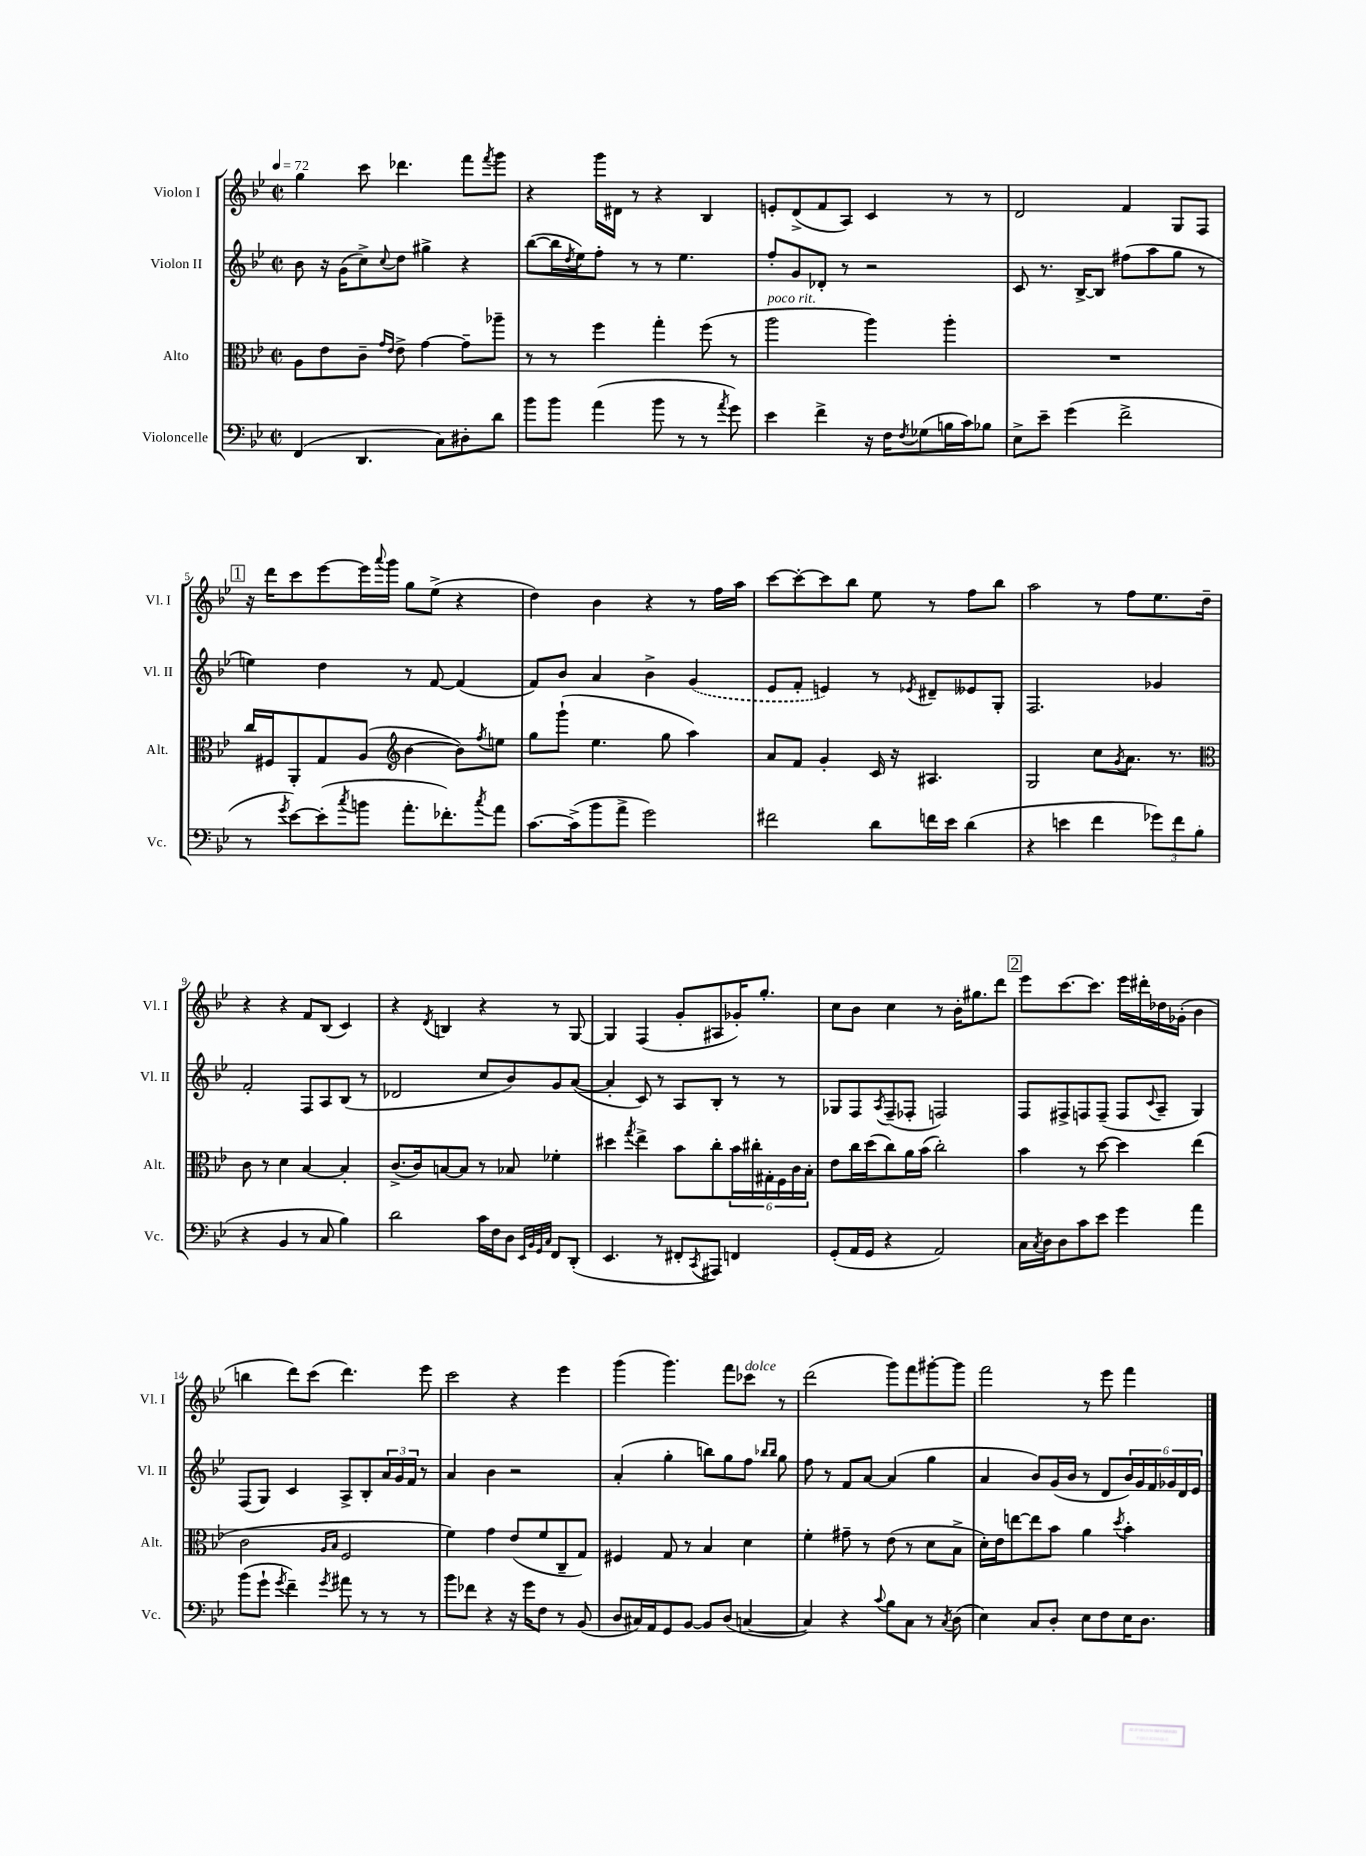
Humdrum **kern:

**kern	**kern	**kern	**kern
*staff4	*staff3	*staff2	*staff1
*clefF4	*clefC3	*clefG2	*clefG2
*k[b-e-]	*k[b-e-]	*k[b-e-]	*k[b-e-]
*M2/2	*M2/2	*M2/2	*M2/2
*met(c|)	*met(c|)	*met(c|)	*met(c|)
*MM72	*MM72	*MM72	*MM72
(4FF	8A	8b-	4gg
.	8e-	16r	.
.	.	(16g	.
4.DD	8c~	8cc^)	8ccc
.	16qqg	.	.
.	16qqe-	8qqcc	.
.	8e-^	8dd	4.ddd-
.	[4g	4gg#^	.
8C)	.	.	.
8D#'	8g~]	4r	8fff
.	.	.	8qfff
8d	8aa-~	.	8ggg
=	=	=	=
8b-	8r	([8bb-	4r
8b-	8r	16bb-]	.
.	.	8qdd	.
.	.	16ee-)	.
(4a	4ff	8ff'	16ggg
.	.	.	16d#
.	.	8r	8r
8b-	4gg'	8r	4r
8r	.	4.ee-	.
8r	(8ff	.	4B-
8qa	.	.	.
8g)	8r	.	.
=	=	=	=
4e-	2aa	8ff'	8e'
.	.	8g	(8d^
4f^	.	8d-'	8f
.	.	8r	8A)
16r	4aa)	2r	4c
16F	.	.	.
8qF	.	.	.
(8G-	.	.	.
16B	4aa'	.	8r
16c)	.	.	.
8B-	.	.	8r
=	=	=	=
8E-^	1r	8c	2d
8e-~	.	8.r	.
(4g	.	.	.
.	.	[16B-^	.
.	.	8B-]	.
2f^	.	(8ff#	4f
.	.	8aa	.
.	.	8gg	8G
.	.	8r	8F
=	=	=	=
8r	16cc	4ee)	16r
.	16F#	.	16ddd
8qg	.	.	.
[8e-)	8AA'	.	8ccc
(8e-']	8G	4dd	[8eee-
8qcc	.	.	.
8b	(8A	.	16eee-]
.	.	.	8qqaaa
.	.	.	16ggg
*	*clefG2	*	*
8.a'	[4b-	8r	8gg
.	.	[8f	(8ee-^
8.f-')	.	.	.
.	8b-])	(4f]	4r
8qcc	8qff	.	.
8a	8ee	.	.
=	=	=	=
[8.c	8gg	8f)	4dd)
.	(8ggg`	8b-	.
(16c^]	.	.	.
8b-	4.ee-	4a	4b-
8a^	.	.	.
2g)	.	4b-^	4r
.	8gg	.	.
.	4aa)	(4g	8r
.	.	.	16ff
.	.	.	16aa
=	=	=	=
2f#	8a	8e-	[8ccc
.	8f	8f'	8ccc'_
.	4g'	4e)	8ccc]
.	.	.	8bb-
8d	16c	8r	8ee-
.	16r	.	.
.	.	8qe-	.
16f	4.A#	8d#~	8r
16e-	.	.	.
(4d	.	8e--	8ff
.	.	8G'	8bb-
=	=	=	=
4r	2G	2.F	2aa
4e	.	.	.
4f	8cc	.	8r
.	8qg	.	.
.	8.a	.	8ff
12g-)	.	4g-	8.ee-
.	8.r	.	.
12f	.	.	.
(12B-	.	.	.
.	.	.	16dd~
=	=	=	=
*	*clefC3	*	*
4r	8c	2f'	4r
.	8r	.	.
4BB-	4d	.	4r
8r	[4B-	8F	8f
8C	.	8A	(8B-
4B-)	4B-']	(8B-	4c)
.	.	8r	.
=	=	=	=
2d	(8.c^	2d-	4r
.	16c)	.	.
.	.	.	8qd
.	[8B	.	4B
.	8B]	.	.
16c	8r	8cc	4r
16F	.	.	.
8D	8B-	8b-)	.
32qqEE-	.	.	.
32qqBB-	.	.	.
32qqGG	.	.	.
32qqC	.	.	.
8FF	4f-'	8g	8r
(8DD'	.	([8a	[8G
=	=	=	=
4.EE-	4dd#	4a']	4G]
.	8qgg	.	.
.	4ee-^	8c)	(4F
8r	.	8r	.
8FF#'	8b-	8A	8g'
8qCC	.	.	.
8AAA#)	8cc'	8B-'	8A#
4FF	24b-	8r	16g-')
.	24cc#'	.	.
.	.	.	8.gg'
.	24G#'	.	.
.	24F	8r	.
.	24c	.	.
.	24B-'	.	.
=	=	=	=
(8GG'	8e-	8G-	8cc
16AA	16cc	8F	8b-
16GG	(16dd	.	.
.	.	8qA	.
4r	8cc)	(8F~	4cc
.	16a	8F-'	.
.	(16b-	.	.
2AA)	2cc')	2F)	8r
.	.	.	16b-'
.	.	.	8.gg#
.	.	.	8ddd
=	=	=	=
16C	4b-	8F	8eee-
8qC	.	.	.
16D	.	.	.
8D	.	8F#^	[8.ccc
8c	8r	8F	.
.	.	.	8.ccc]
8e-	[8dd	(8F~	.
4g	4dd]	8F	16eee-
.	.	.	16ddd#'
.	.	8qqc	.
.	.	8A~	16dd-
.	.	.	(16g-'
4a	(4ee-	4G)	4b-
=	=	=	=
(8b-	2c	(8F	4bb
8g`	.	8G)	.
8qg	.	.	.
4f~)	.	4c	8ddd)
.	.	.	(8ccc
.	16qqA	.	.
8qg	16qqB-	.	.
8a#	2F	8A^	4.ddd)
8r	.	8B-'	.
8r	.	24a	.
.	.	24g	.
.	.	24f	.
8r	.	8r	8eee-
=	=	=	=
8b-	4f)	4a	2ccc
8f-	.	.	.
4r	4g	4b-	.
16r	(8e-	2r	4r
16g	.	.	.
8F	8f	.	.
8r	8C~	.	4eee-
(8BB-	8G)	.	.
=	=	=	=
8D	4F#	(4a'	(4ggg
16C#)	.	.	.
16AA	.	.	.
8GG	8G	4gg'	4.ggg)
[8BB-	8r	.	.
8BB-]	4B-	8bb)	.
(8D	.	8gg	8fff
[4C	4d	8ff	8ccc-
.	.	16qqbb-	.
.	.	16qqbb-	.
.	.	8gg	8r
=	=	=	=
4C])	4f'	8ff	(2ddd
.	.	8r	.
4r	8g#~	8f	.
.	8r	[8a	.
8qqc	.	.	.
8B-	(8e-	(4a]	8ggg)
8C	8r	.	8fff
8r	8d	4gg	[8ggg#'
8qC	.	.	.
(8D	8B-^	.	8ggg#]
=	=	=	=
4E-)	16d')	4a	2fff
.	16e-	.	.
.	[8ee	.	.
8C	8ee]	8b-)	.
8D'	8b-	(16g	.
.	.	16b-	.
8E-	4a	8r	8r
8F	.	8d	8eee-
.	8qdd	.	.
16E-	4b-'	24b-)	4fff
.	.	24g	.
8.D	.	.	.
.	.	24f	.
.	.	24g-	.
.	.	24d	.
.	.	24e-	.
==	==	==	==
*-	*-	*-	*-
